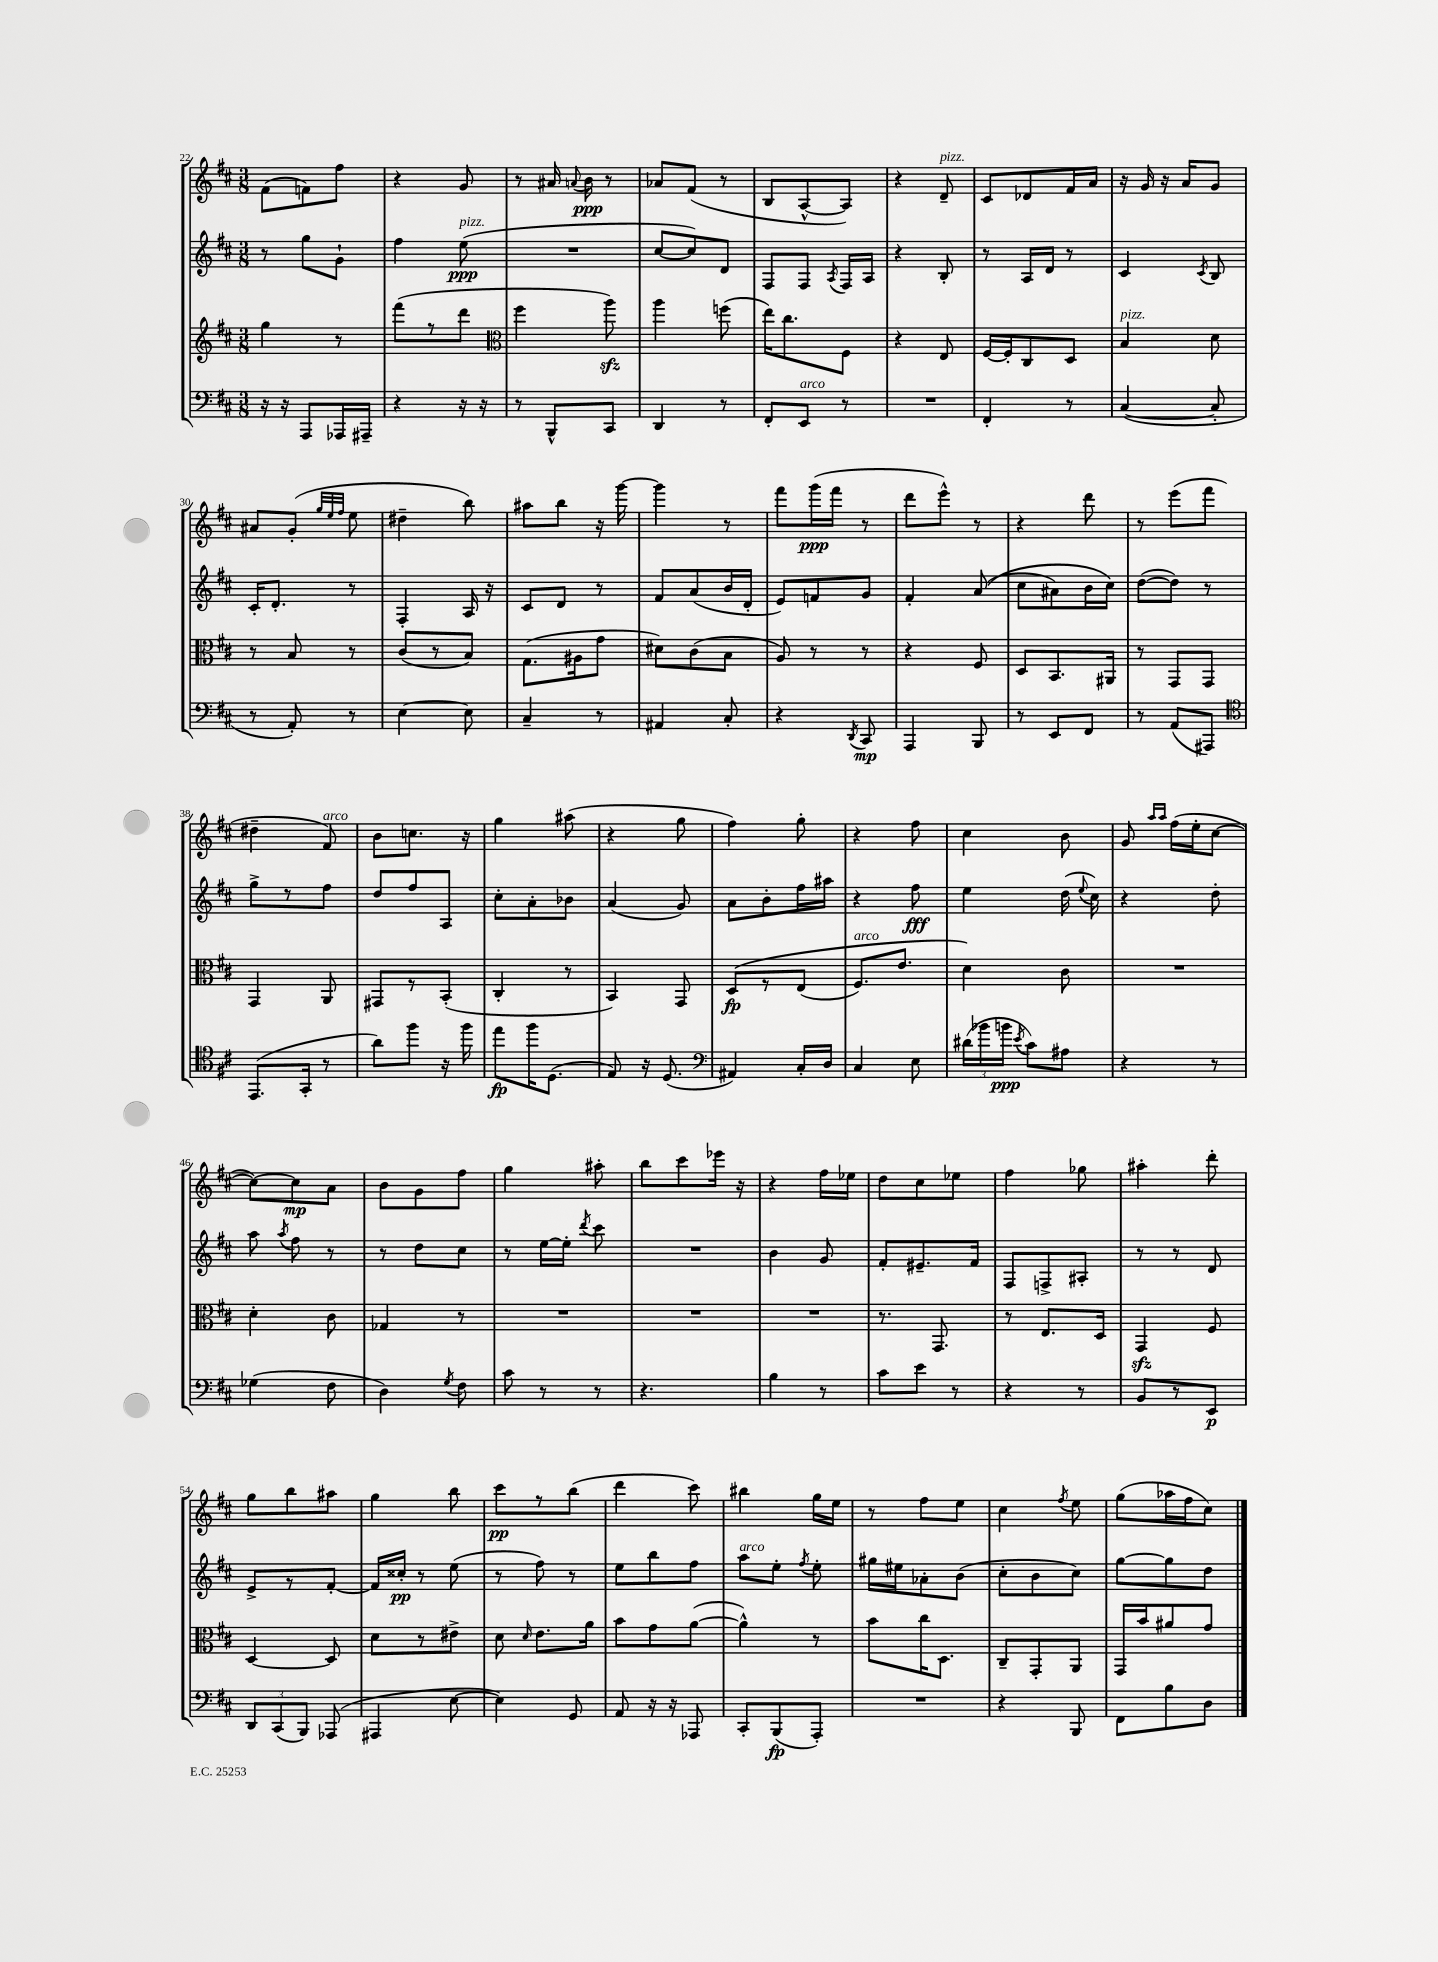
<<
\new StaffGroup <<
\new Staff = "s0" {
    \clef treble \key d \major \numericTimeSignature \time 3/8
    \autoBeamOff fis'8[( f'8) fis''8] |
    r4 g'8 |
    r8 ais'16 \appoggiatura { a'8 } b'16\ppp r8 |
    aes'8[ fis'8]( r8 |
    b8[ a8~-^ a8]) |
    r4 d'8--^\markup { \italic "pizz." } |
    cis'8[ des'8 fis'16 a'16] |
    r16 g'16 r16 a'16[ g'8] |
    ais'8[ g'8]-.( \grace { g''32[ e''32 fis''32] } e''8 |
    dis''4-- b''8) |
    ais''8[ b''8] r16 g'''16~ |
    g'''4 r8 |
    fis'''8[ g'''16\ppp( fis'''16] r8 |
    d'''8[ e'''8]-^) r8 |
    r4 d'''8 |
    r8 e'''8[( fis'''8] |
    dis''4-- fis'8^\markup { \italic "arco" }) |
    b'8[ c''8.] r16 |
    g''4 ais''8( |
    r4 g''8 |
    fis''4) g''8-. |
    r4 fis''8 |
    cis''4 b'8 |
    g'8 \grace { a''16[ a''16] } fis''16[( e''16-. cis''8]~ |
    cis''8[~) cis''8\mp a'8] |
    b'8[ g'8 fis''8] |
    g''4 ais''8-. |
    b''8[ cis'''8 ees'''16] r16 |
    r4 fis''16[ ees''16] |
    d''8[ cis''8 ees''8] |
    fis''4 ges''8 |
    ais''4-. d'''8-. |
    g''8[ b''8 ais''8] |
    g''4 b''8 |
    cis'''8[\pp r8 b''8]( |
    d'''4 cis'''8) |
    bis''4 g''16[ e''16] |
    r8 fis''8[ e''8] |
    cis''4 \acciaccatura { fis''8 } e''8 |
    g''8[( aes''16 fis''16 cis''8]) \bar "|." |
}
\new Staff = "s1" {
    \clef treble \key d \major \numericTimeSignature \time 3/8
    \autoBeamOff r8 g''8[ g'8]-! |
    fis''4 e''8\ppp^\markup { \italic "pizz." }( |
    R4. |
    cis''8[~ cis''8) d'8] |
    fis8[ fis8] \acciaccatura { a8 } fis16[ a16] |
    r4 b8-. |
    r8 a16[ d'16] r8 |
    cis'4 \acciaccatura { cis'8 } b8 |
    cis'16[-. d'8.]-. r8 |
    fis4-. a16 r16 |
    cis'8[ d'8] r8 |
    fis'8[ a'8( b'16 d'16]-. |
    e'8[) f'8 g'8] |
    fis'4-. a'8(\( |
    cis''8[ ais'8) b'16 cis''16]\) |
    d''8[~( d''8]) r8 |
    g''8[-> r8 fis''8] |
    d''8[ fis''8 a8] |
    cis''8[-. a'8-. bes'8] |
    a'4( g'8) |
    a'8[ b'8-. fis''16 ais''16] |
    r4 fis''8\fff |
    e''4 d''16( \appoggiatura { e''8 } cis''16) |
    r4 d''8-. |
    a''8 \acciaccatura { a''8 } fis''8 r8 |
    r8 d''8[ cis''8] |
    r8 e''16[~ e''16]-. \acciaccatura { d'''8 } cis'''8 |
    R4. |
    b'4 g'8 |
    fis'8[-. eis'8.-- fis'16] |
    fis8[ f8-> ais8]-. |
    r8 r8 d'8 |
    e'8[-> r8 fis'8]~-. |
    fis'16[ cisis''16]-.\pp r8 e''8( |
    r8 fis''8) r8 |
    e''8[ b''8 fis''8] |
    a''8[^\markup { \italic "arco" } e''8]-. \acciaccatura { fis''8 } e''8-. |
    gis''16[ eis''16 aes'8-. b'8]( |
    cis''8[-. b'8 cis''8]) |
    g''8[~ g''8 d''8] \bar "|." |
}
\new Staff = "s2" {
    \clef treble \key d \major \numericTimeSignature \time 3/8
    \autoBeamOff g''4 r8 |
    fis'''8[( r8 d'''8] |
    \clef alto fis''4 a''8\sfz) |
    a''4 f''8( |
    e''16[) cis''8. fis8] |
    r4 e8 |
    fis16[~ fis16-. cis8 d8] |
    b4^\markup { \italic "pizz." } d'8 |
    r8 b8 r8 |
    cis'8[( r8 b8]) |
    g8.[( ais16 g'8] |
    dis'8[) cis'8( b8] |
    a8) r8 r8 |
    r4 fis8 |
    d8[ b,8. ais,16] |
    r8 g,8[ g,8] |
    g,4 a,8 |
    gis,8[ r8 b,8]-.( |
    cis4-. r8 |
    b,4) g,8 |
    d8[\fp\( r8 e8]( |
    fis8.[^\markup { \italic "arco" }) e'8.] |
    d'4\) cis'8 |
    R4. |
    d'4-. cis'8 |
    ges4 r8 |
    R4. |
    R4. |
    R4. |
    r8. g,8. |
    r8 e8.[ d16] |
    g,4\sfz fis8 |
    d4~ d8 |
    d'8[ r8 eis'8]-> |
    d'8 \grace { d'16 } e'8.[ a'16] |
    b'8[ g'8 a'8]~( |
    a'4-^) r8 |
    b'8[ cis''16 d8.] |
    cis8[-- g,8-. a,8] |
    g,16[ b'16 ais'8 g'8] \bar "|." |
}
\new Staff = "s3" {
    \clef bass \key d \major \numericTimeSignature \time 3/8
    \autoBeamOff r16 r16 a,,8[ aes,,16 ais,,16]-- |
    r4 r16 r16 |
    r8 b,,8[-^ cis,8] |
    d,4 r8 |
    fis,8[-. e,8]^\markup { \italic "arco" } r8 |
    R4. |
    fis,4-. r8 |
    cis4~( cis8-. |
    r8 a,8-.) r8 |
    e4~ e8 |
    cis4-- r8 |
    ais,4 cis8-. |
    r4 \acciaccatura { d,8 } cis,8\mp |
    a,,4 b,,8 |
    r8 e,8[ fis,8] |
    r8 a,8[( ais,,8]) |
    \clef tenor e,8.[( g,16]-. r8 |
    a'8[) fis''8] r16 fis''16 |
    e''8[\fp fis''16 d8.]( |
    e8) r16 d8.( |
    \clef bass ais,4) cis16[-. d16] |
    cis4 e8 |
    \tuplet 3/2 { dis'16[( bes'16 b'16]\ppp } \acciaccatura { e'8 } cis'8[) ais8] |
    r4 r8 |
    ges4( fis8 |
    d4) \acciaccatura { g8 } fis8 |
    cis'8 r8 r8 |
    r4. |
    b4 r8 |
    cis'8[ e'8] r8 |
    r4 r8 |
    b,8[ r8 e,8]\p |
    \tuplet 3/2 { d,8[ cis,8( b,,8]) } aes,,8( |
    ais,,4 e8~ |
    e4) g,8 |
    a,8 r16 r16 aes,,8 |
    cis,8[-. b,,8\fp( a,,8]-.) |
    R4. |
    r4 b,,8 |
    fis,8[ b8 d8] \bar "|." |
}
>>
>>
\layout { \context { \Score currentBarNumber = #22 } }
